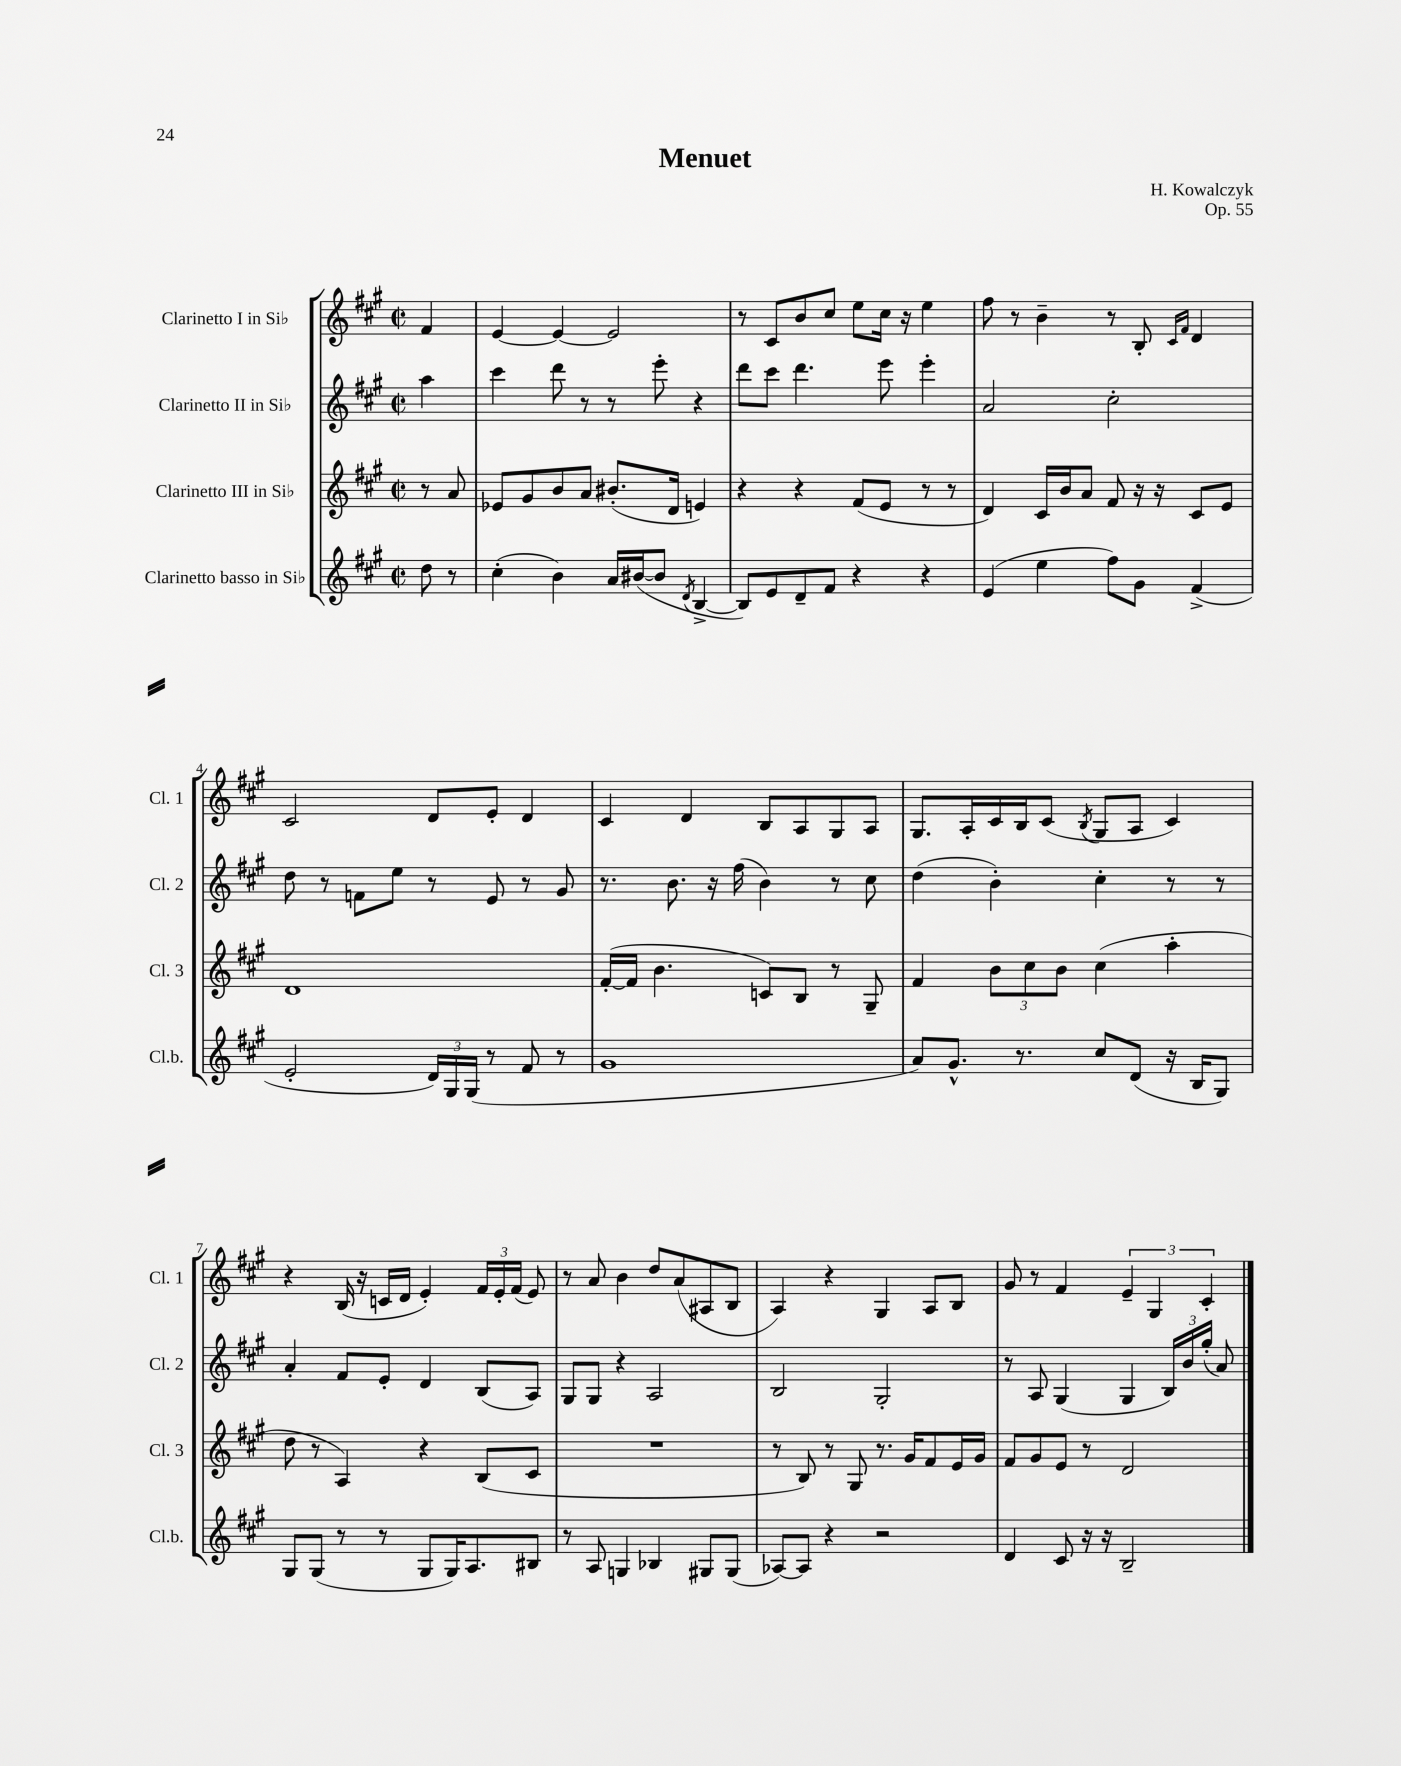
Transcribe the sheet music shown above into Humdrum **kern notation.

**kern	**kern	**kern	**kern
*staff4	*staff3	*staff2	*staff1
*clefG2	*clefG2	*clefG2	*clefG2
*k[f#c#g#]	*k[f#c#g#]	*k[f#c#g#]	*k[f#c#g#]
*M2/2	*M2/2	*M2/2	*M2/2
*met(c|)	*met(c|)	*met(c|)	*met(c|)
8dd	8r	4aa	4f#
8r	8a	.	.
=	=	=	=
(4cc#'	8e-	4ccc#	[4e
.	8g#	.	.
4b)	8b	8ddd	4e_
.	8a	8r	.
16a	(8.b#'	8r	2e]
([16b#	.	.	.
8b#]	.	8eee'	.
.	16d	.	.
8qd	.	.	.
[4B^	4e)	4r	.
=	=	=	=
8B])	4r	8ddd	8r
8e	.	8ccc#	8c#
8d~	4r	4.ddd	8b
8f#	.	.	8cc#
4r	(8f#	.	8ee
.	8e	8eee	16cc#
.	.	.	16r
4r	8r	4eee'	4ee
.	8r	.	.
=	=	=	=
(4e	4d)	2a	8ff#
.	.	.	8r
4ee	16c#	.	4b~
.	16b	.	.
.	8a	.	.
8ff#)	8f#	2cc#'	8r
8g#	16r	.	8B'
.	16r	.	.
.	.	.	16qqc#
.	.	.	16qqf#
(4f#^	8c#	.	4d
.	8e	.	.
=	=	=	=
2e'	1d	8dd	2c#
.	.	8r	.
.	.	8f	.
.	.	8ee	.
24d)	.	8r	8d
24G#	.	.	.
(24G#	.	.	.
8r	.	8e	8e'
8f#	.	8r	4d
8r	.	8g#	.
=	=	=	=
1g#	([16f#'	8.r	4c#
.	16f#]	.	.
.	4.b	.	.
.	.	8.b	.
.	.	.	4d
.	.	16r	.
.	.	(16ff#	.
.	8c)	4b)	8B
.	8B	.	8A
.	8r	8r	8G#
.	8G#~	8cc#	8A
=	=	=	=
8a)	4f#	(4dd	8.G#
8.g#^^	.	.	.
.	.	.	16A'
.	12b	4b')	16c#
8.r	.	.	16B
.	12cc#	.	.
.	.	.	(8c#
.	12b	.	.
.	.	.	8qB
8cc#	(4cc#	4cc#'	8G#
(8d	.	.	8A
16r	4aa'	8r	4c#)
16B	.	.	.
8G#)	.	8r	.
=	=	=	=
8G#	8dd	4a'	4r
(8G#	8r	.	.
8r	4A)	8f#	(16B
.	.	.	16r
8r	.	8e'	16c
.	.	.	16d
8G#	4r	4d	4e')
16G#)	.	.	.
8.A	.	.	.
.	(8B	(8B	24f#
.	.	.	24e'
.	.	.	(24f#
8B#	8c#	8A)	8e)
=	=	=	=
8r	1r	8G#	8r
8A	.	8G#	8a
4G	.	4r	4b
4B-	.	2A	8dd
.	.	.	(8a
8G#	.	.	8A#
(8G#	.	.	8B
=	=	=	=
[8A-)	8r	2B	4A)
8A-]	8B)	.	.
4r	8r	.	4r
.	8G#	.	.
2r	8.r	2G#'	4G#
.	16g#	.	.
.	8f#	.	8A
.	16e	.	8B
.	16g#	.	.
=	=	=	=
4d	8f#	8r	8g#
.	8g#	8A	8r
8c#	8e	(4G#	4f#
16r	8r	.	.
16r	.	.	.
2B~	2d	4G#	6e~
.	.	.	6G#
.	.	24B)	.
.	.	24b	.
.	.	(24gg#'	6c#'
.	.	8a)	.
==	==	==	==
*-	*-	*-	*-
